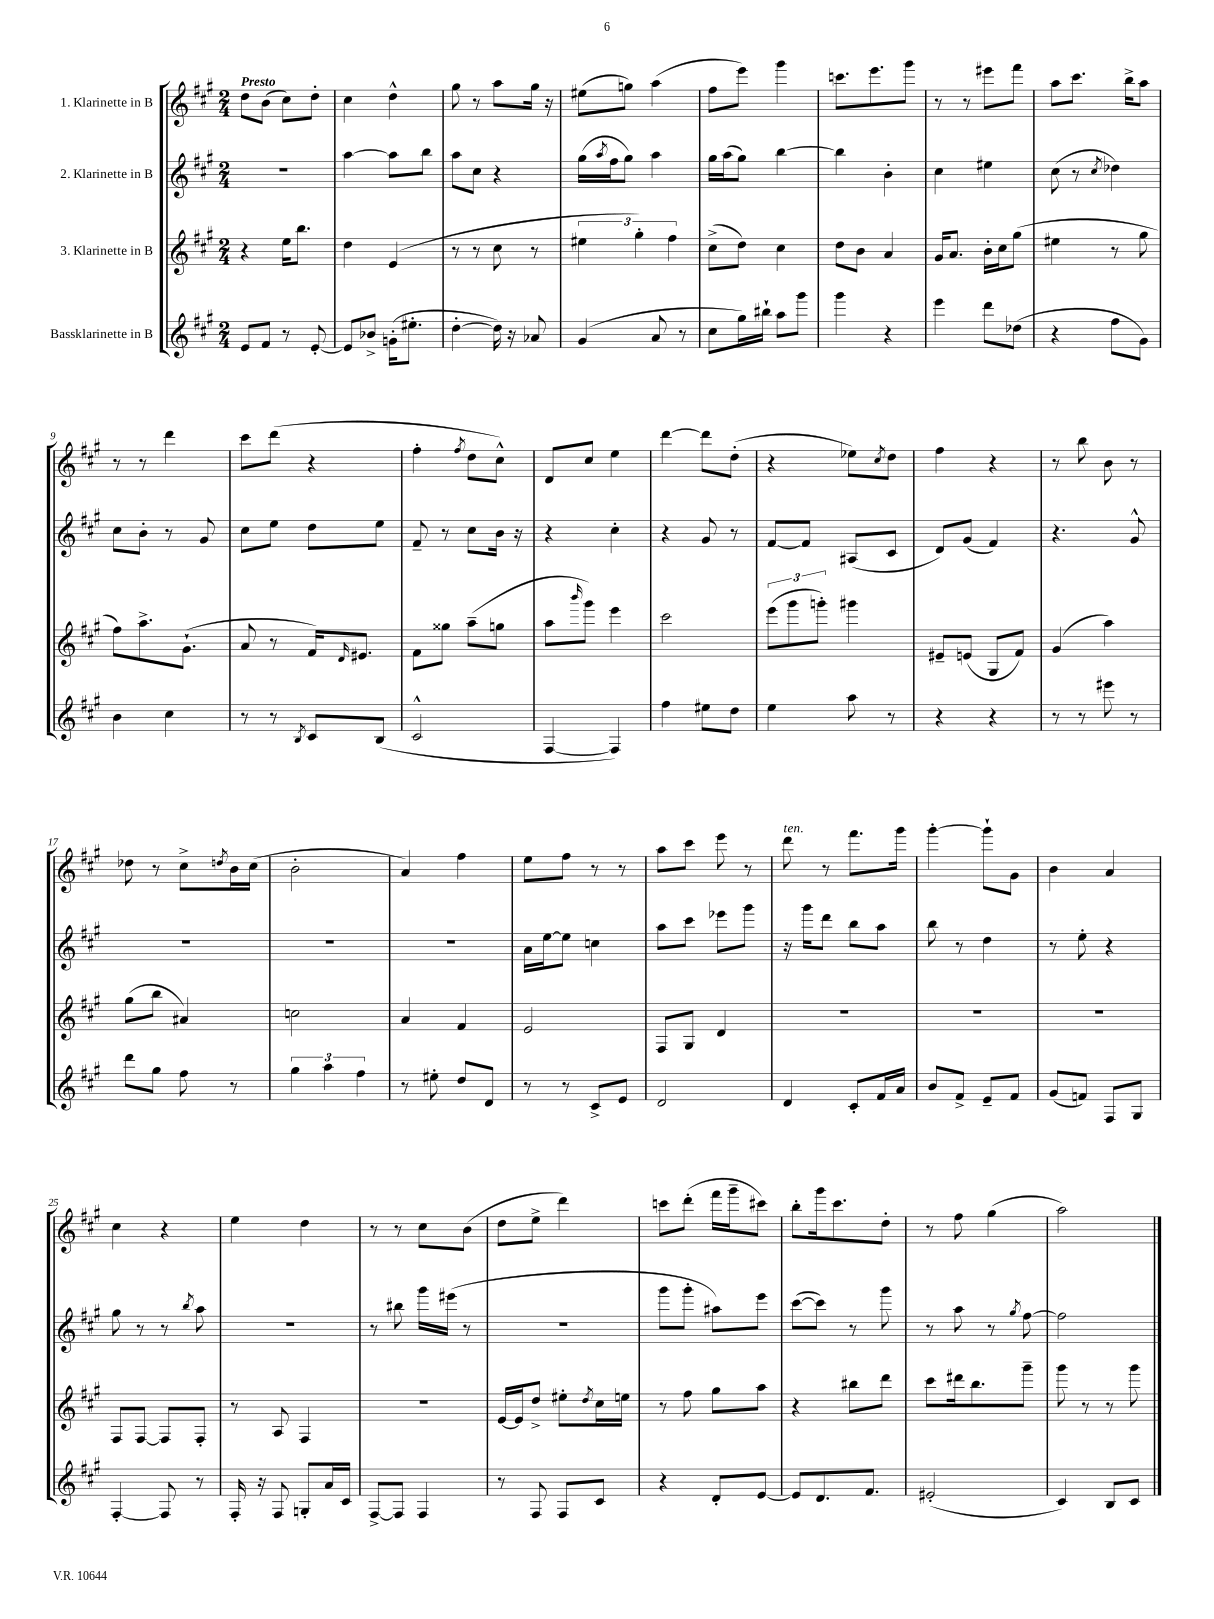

**kern	**kern	**kern	**kern
*staff4	*staff3	*staff2	*staff1
*clefG2	*clefG2	*clefG2	*clefG2
*k[f#c#g#]	*k[f#c#g#]	*k[f#c#g#]	*k[f#c#g#]
*M2/4	*M2/4	*M2/4	*M2/4
8e	4r	2r	8dd
8f#	.	.	(8b
8r	16ee	.	8cc#)
.	8.bb	.	.
[8e'	.	.	8dd'
=	=	=	=
8e]	4dd	[4aa	4cc#
8b-^	.	.	.
(16g'	(4e	8aa]	4dd^^
8.ee#'	.	.	.
.	.	8bb	.
=	=	=	=
[4dd'	8r	8aa	8gg#
.	8r	8cc#	8r
16dd])	8cc#	4r	8aa
16r	.	.	.
8a-	8r	.	16gg#
.	.	.	16r
=	=	=	=
(4g#	6ee#	(16gg#	(8ee#
.	.	8qaa	.
.	.	16ff#	.
.	.	8gg#)	8gg)
.	6gg#')	.	.
8a	.	4aa	(4aa
.	6ff#	.	.
8r	.	.	.
=	=	=	=
8cc#	(8cc#^	16gg#	8ff#
.	.	(16aa	.
16gg#)	8dd)	8gg#)	8eee)
16bb#`	.	.	.
8aa	4cc#	[4bb	4ggg#
8ggg#	.	.	.
=	=	=	=
4ggg#	8dd	4bb]	8.ccc
.	8b	.	.
.	.	.	8.eee
4r	4a	4b'	.
.	.	.	8ggg#
=	=	=	=
4eee	16g#	4cc#	8r
.	8.a	.	.
.	.	.	8r
8ddd	16b'	4ee#	8eee#
.	16cc#	.	.
(8dd-	(8gg#	.	8fff#
=	=	=	=
4r	4ee#	(8cc#	8aa
.	.	8r	8.ccc#
.	.	8qcc#	.
8ff#	8r	4dd-)	.
.	.	.	16bb^
8g#)	8gg#	.	8aa
=	=	=	=
4b	8ff#)	8cc#	8r
.	8.aa^	8b'	8r
4cc#	.	8r	4ddd
.	(8.g#`	.	.
.	.	8g#	.
=	=	=	=
8r	8a	8cc#	8ccc#
8r	8r	8ee	(8ddd
8qB	.	.	.
8c#	16f#)	8dd	4r
.	16qqd	.	.
.	8.e#	.	.
(8B	.	8ee	.
=	=	=	=
2c#^^	8f#	8f#~	4ff#'
.	8gg##	8r	.
.	.	.	8qff#
.	(8aa~	8cc#	8dd
.	8gg	16b	8cc#^^)
.	.	16r	.
=	=	=	=
[4F#	8aa	4r	8d
.	16qqbbb	.	.
.	8ggg#)	.	8cc#
4F#])	4eee	4cc#'	4ee
=	=	=	=
4ff#	2ccc#	4r	[4ddd
8ee#	.	8g#	8ddd]
8dd	.	8r	(8dd'
=	=	=	=
4ee	(12eee	[8f#	4r
.	12ggg#	.	.
.	.	8f#]	.
.	12ggg')	.	.
8aa	4ggg#	(8A#	8ee-)
.	.	.	8qcc#
8r	.	8c#	8dd
=	=	=	=
4r	8e#~	8d)	4ff#
.	(8e	(8g#	.
4r	8G#	4f#)	4r
.	8f#)	.	.
=	=	=	=
8r	(4g#	4.r	8r
8r	.	.	8bb
8eee#	4aa)	.	8b
8r	.	8g#^^	8r
=	=	=	=
8ddd	(8gg#	2r	8dd-
8gg#	8bb	.	8r
8ff#	4a#)	.	8cc#^
.	.	.	8qdd
8r	.	.	16b
.	.	.	(16cc#
=	=	=	=
6gg#	2cc	2r	2b'
6aa	.	.	.
6ff#	.	.	.
=	=	=	=
8r	4a	2r	4a)
8ee#'	.	.	.
8dd	4f#	.	4ff#
8d	.	.	.
=	=	=	=
8r	2e	16a	8ee
.	.	[16ee	.
8r	.	8ee]	8ff#
8c#^	.	4cc	8r
8e	.	.	8r
=	=	=	=
2d	8F#	8aa	8aa
.	8G#	8ccc#	8ccc#
.	4d	8eee-	8eee
.	.	8ggg#	8r
=	=	=	=
4d	2r	16r	8ddd
.	.	16ggg#	.
.	.	8ddd	8r
8c#'	.	8bb	8.fff#
16f#	.	8aa	.
16a	.	.	16ggg#
=	=	=	=
8b	2r	8bb	[4ggg#'
8f#^	.	8r	.
8e~	.	4dd	8ggg#`]
8f#	.	.	8g#
=	=	=	=
(8g#	2r	8r	4b
8f)	.	8ee'	.
8F#	.	4r	4a
8G#	.	.	.
=	=	=	=
[4F#'	8F#	8gg#	4cc#
.	[8F#	8r	.
8F#]	8F#]	8r	4r
.	.	8qbb	.
8r	8F#'	8aa	.
=	=	=	=
16F#'	8r	2r	4ee
16r	.	.	.
8F#	8A	.	.
8G'	4F#	.	4dd
16a	.	.	.
16c#	.	.	.
=	=	=	=
[8F#^	2r	8r	8r
8F#]	.	8bb#	8r
4F#	.	16ggg#	8cc#
.	.	(16eee#	.
.	.	8r	(8b
=	=	=	=
8r	[16e	2r	8dd
.	16e]	.	.
8F#	8dd^	.	8ee^
8F#	8ee#'	.	4ddd)
.	8qdd	.	.
8c#	16cc#	.	.
.	16ee	.	.
=	=	=	=
4r	8r	8ggg#	8ccc
.	8ff#	8ggg#'	(8ddd'
8d'	8gg#	8aa#)	16fff#
.	.	.	16ggg#~
[8e	8aa	8eee	8ccc#)
=	=	=	=
8e]	4r	([8ccc#	8bb'
8.d	.	8ccc#])	16ggg#
.	.	.	8.ccc#
.	8bb#	8r	.
8.f#	.	.	.
.	8ddd	8ggg#	8dd'
=	=	=	=
(2e#'	8ccc#	8r	8r
.	16ddd#	8aa	8ff#
.	8.bb	.	.
.	.	8r	(4gg#
.	.	8qgg#	.
.	8ggg#~	[8ff#	.
=	=	=	=
4c#)	8ggg#	2ff#]	2aa)
.	8r	.	.
8B	8r	.	.
8c#	8ggg#	.	.
==	==	==	==
*-	*-	*-	*-
